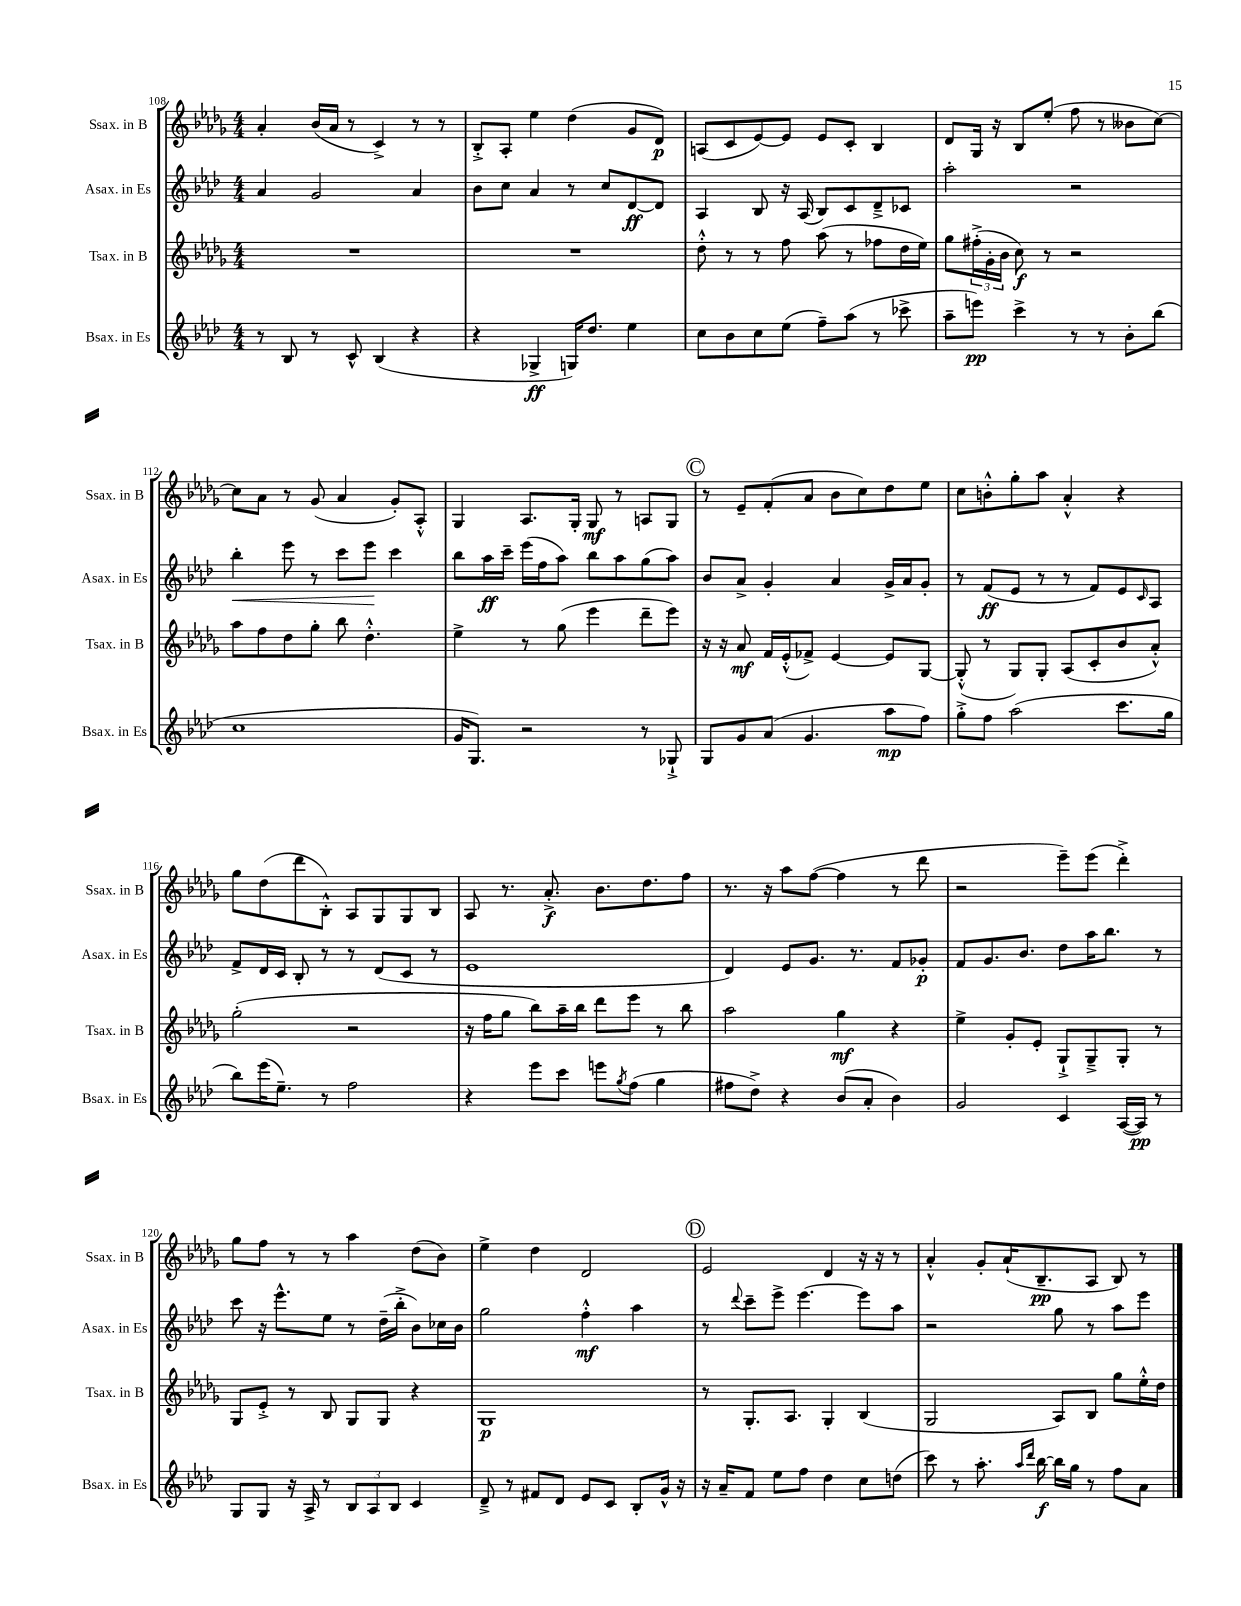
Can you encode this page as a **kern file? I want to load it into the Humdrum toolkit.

**kern	**kern	**kern	**kern
*staff4	*staff3	*staff2	*staff1
*clefG2	*clefG2	*clefG2	*clefG2
*k[b-e-a-d-]	*k[b-e-a-d-g-]	*k[b-e-a-d-]	*k[b-e-a-d-g-]
*M4/4	*M4/4	*M4/4	*M4/4
8r	1r	4a-	4a-'
8B-	.	.	.
8r	.	2g	(16b-
.	.	.	16a-
8c^^	.	.	8r
(4B-	.	.	4c^)
4r	.	4a-	8r
.	.	.	8r
=	=	=	=
4r	1r	8b-	8B-'^
.	.	8cc	8A-'
4G-^	.	4a-	4ee-
16G)	.	8r	(4dd-
8.dd-	.	.	.
.	.	8cc	.
4ee-	.	[8d-	8g-
.	.	8d-]	8d-)
=	=	=	=
8cc	8dd-'^^	4A-	(8A
8b-	8r	.	8c
8cc	8r	8B-	[8e-)
(8ee-	8ff	16r	8e-]
.	.	(16A-	.
8ff~)	(8aa-	8B-)	8e-
(8aa-	8r	8c	8c'
8r	8ff-	8d-~^	4B-
8ccc-^	16dd-	8c-	.
.	16ee-)	.	.
=	=	=	=
8aa-~	8gg-	2aa-'	8d-
8eee)	(24ff#'^	.	16G-
.	24g-'	.	.
.	.	.	16r
.	24b-	.	.
4ccc^	8cc)	.	8B-
.	8r	.	(8ee-'
8r	2r	2r	8ff
8r	.	.	8r
8b-'	.	.	8b--
(8bb-	.	.	[8cc)
=	=	=	=
1cc	8aa-	4bb-'	8cc]
.	8ff	.	8a-
.	8dd-	8eee-	8r
.	8gg-'	8r	(8g-
.	8bb-	8ccc	4a-
.	4.dd-'^^	8eee-	.
.	.	4ccc	8g-')
.	.	.	8A-'^^
=	=	=	=
16g	4ee-^	8bb-	4G-
8.G)	.	.	.
.	.	16aa-	.
.	.	16ccc~	.
2r	8r	(16eee-	8.A-
.	.	16ff	.
.	(8gg-	8aa-)	.
.	.	.	16G-'
.	4eee-	8bb-	8G-
.	.	8aa-	8r
8r	8ddd-~	(8gg	8A
8G-`^	8eee-)	8aa-)	8G-
=	=	=	=
8G	16r	8b-	8r
.	16r	.	.
8g	8a-	8a-^	8e-~
(8a-	16f	4g'	(8f'
.	(16e-'^^	.	.
4.g	8f-^)	.	8a-
.	[4e-	4a-	8b-
.	.	.	8cc)
8aa-	8e-]	16g^	8dd-
.	.	16a-	.
8ff)	[8G-	8g'	8ee-
=	=	=	=
8gg'^	(8G-'^^]	8r	8cc
8ff	8r	(8f	8b'^^
(2aa-	8G-)	8e-	8gg-'
.	8G-'	8r	8aa-
.	(8A-	8r	4a-'^^
.	8c'	8f)	.
8.ccc	8b-	8e-	4r
.	.	16qqc	.
.	8a-'^^)	8A-	.
16gg	.	.	.
=	=	=	=
8bb-)	(2gg-'	8f^	8gg-
(16eee-	.	16d-	(8dd-
8.ee-~)	.	16c	.
.	.	8B-'	8ddd-
8r	.	8r	8B-'^^)
2ff	2r	8r	8A-
.	.	(8d-	8G-
.	.	8c	8G-
.	.	8r	8B-
=	=	=	=
4r	16r	1e-	8A-
.	16ff	.	.
.	8gg-	.	8.r
8eee-	8bb-)	.	.
.	.	.	8.a-'^
8ccc	16aa-~	.	.
.	16bb-	.	.
8eee	8ddd-	.	8.b-
8qgg	.	.	.
(8ff	8eee-	.	.
.	.	.	8.dd-
4gg	8r	.	.
.	8bb-	.	8ff
=	=	=	=
8ff#	2aa-	4d-)	8.r
8dd-^)	.	.	.
.	.	.	16r
4r	.	8e-	8aa-
.	.	8.g	([8ff
(8b-	4gg-	.	4ff]
.	.	8.r	.
8a-'	.	.	.
4b-)	4r	8f	8r
.	.	8g-'	8ddd-
=	=	=	=
2g	4ee-^	8f	2r
.	.	8.g	.
.	8g-'	.	.
.	.	8.b-	.
.	8e-'	.	.
4c	8G-`^	8dd-	8eee-~)
.	8G-~^	16aa-	(8eee-
.	.	8.bb-	.
([16A-	8G-'	.	4ddd-'^)
16A-])	.	.	.
8r	8r	8r	.
=	=	=	=
8G	8G-	8ccc	8gg-
8G	8e-'^	16r	8ff
.	.	8.eee-^^	.
16r	8r	.	8r
16A-^	.	.	.
8r	8B-	8ee-	8r
12B-	8G-	8r	4aa-
12A-	.	.	.
.	8G-	(16dd-~	.
12B-	.	.	.
.	.	16bb-'^	.
4c	4r	8b-)	(8dd-
.	.	16cc-	8b-)
.	.	16b-	.
=	=	=	=
8d-~^	1G-	2gg	4ee-^
8r	.	.	.
8f#	.	.	4dd-
8d-	.	.	.
8e-	.	4ff'^^	2d-
8c	.	.	.
8B-'	.	4aa-	.
16g^^	.	.	.
16r	.	.	.
=	=	=	=
16r	8r	8r	2e-
16a-~	.	.	.
.	.	8qqddd-	.
8f	8.G-'	8ccc~	.
8ee-	.	8eee-^	.
.	8.A-	.	.
8ff	.	[4.eee-	.
4dd-	4G-'	.	4d-
8cc	(4B-	8eee-]	16r
.	.	.	16r
(8dd	.	8aa-	8r
=	=	=	=
8ccc)	2G-	2r	4a-'^^
8r	.	.	.
8.aa-'	.	.	8g-'
.	.	.	(16a-`
16qqaa-	.	.	.
16qqddd-	.	.	.
[16bb-	.	.	8.B-~
16bb-]	8A-)	8gg	.
16gg	.	.	.
8r	8B-	8r	8A-
8ff	8gg-	8aa-	8B-)
8a-	16ee-'^^	8eee-	8r
.	16dd-	.	.
==	==	==	==
*-	*-	*-	*-
